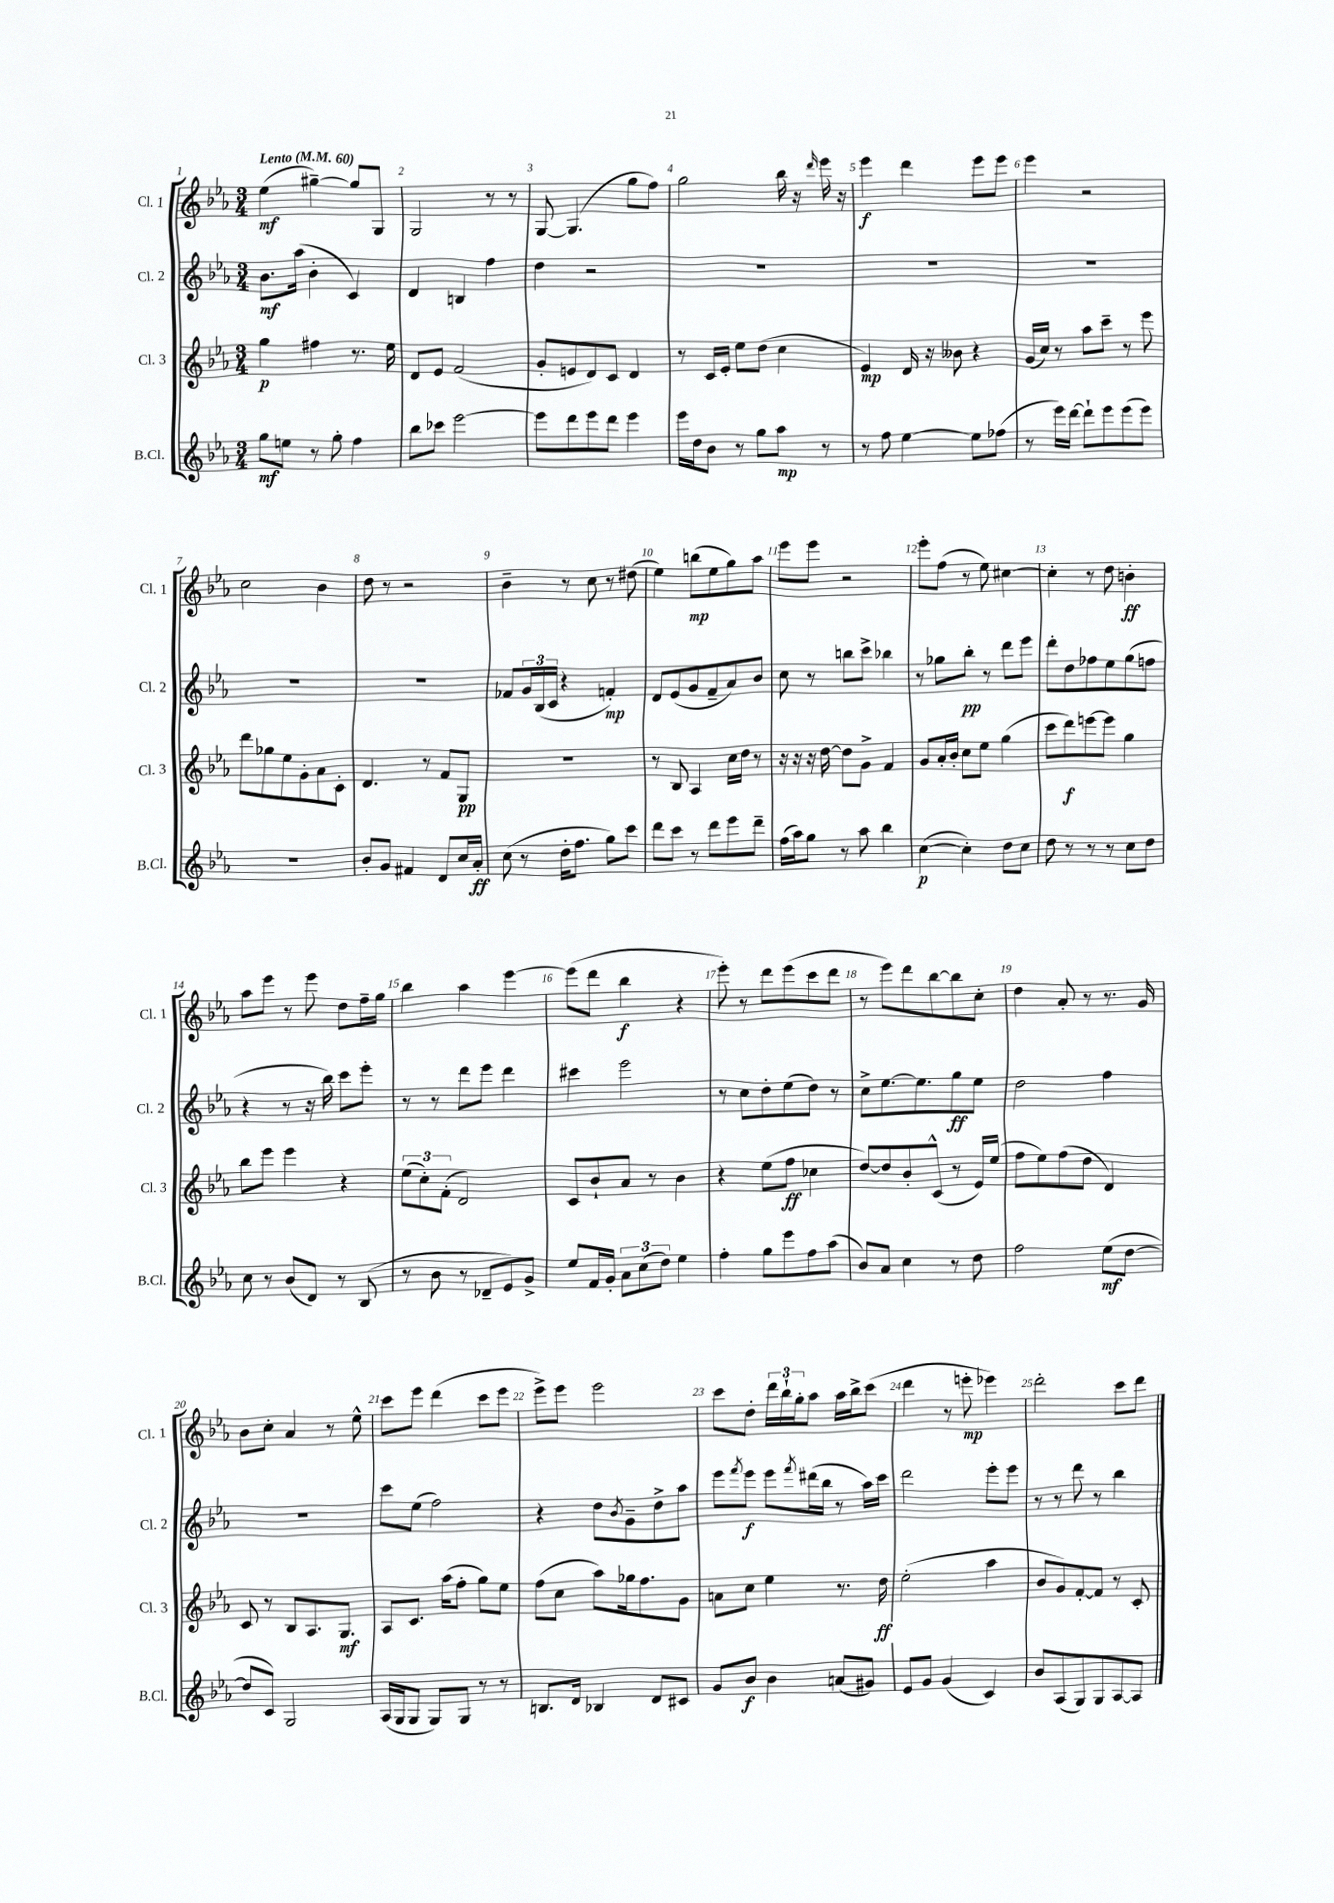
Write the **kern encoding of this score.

**kern	**dynam	**kern	**dynam	**kern	**dynam	**kern	**dynam
*part4	*part4	*part3	*part3	*part2	*part2	*part1	*part1
*staff4	*staff4	*staff3	*staff3	*staff2	*staff2	*staff1	*staff1
*I"B.Cl.	*	*I"Cl. 3	*	*I"Cl. 2	*	*I"Cl. 1	*
*I'B.Cl.	*	*I'Cl. 3	*	*I'Cl. 2	*	*I'Cl. 1	*
*clefG2	*	*clefG2	*	*clefG2	*	*clefG2	*
*k[b-e-a-]	*	*k[b-e-a-]	*	*k[b-e-a-]	*	*k[b-e-a-]	*
*M3/4	*	*M3/4	*	*M3/4	*	*M3/4	*
*MM60	*	*MM60	*	*MM60	*	*MM60	*
=1	=1	=1	=1	=1	=1	=1	=1
!	!	!	!	!	!	!LO:TX:a:B:t=Lento	!
8gg\L	mf	4gg\	p	8.b-\L	mf	(4ee-\	mf
8een\J	.	.	.	.	.	.	.
.	.	.	.	(16aa-\Jk	.	.	.
8r	.	4ff#X\	.	4b-'\	.	[4gg#X~\)	.
8gg'\	.	.	.	.	.	.	.
4ff\	.	8.r	.	4c/)	.	8gg#/L]	.
.	.	.	.	.	.	8G/J	.
.	.	16ee-\	.	.	.	.	.
=2	=2	=2	=2	=2	=2	=2	=2
8bb-\L	.	8d/L	.	4d/	.	2G/	.
8ccc-X\J	.	8e-/J	.	.	.	.	.
[2eee-\	.	(2f/	.	4Bn/	.	.	.
.	.	.	.	4ff\	.	8r	.
.	.	.	.	.	.	8r	.
=3	=3	=3	=3	=3	=3	=3	=3
8eee-\L]	.	8g'/L	.	4dd\	.	[8G/	.
8ddd\	.	8en/	.	.	.	(4.G/]	.
8eee-\	.	8d/)	.	2r	.	.	.
8ddd\J	.	8c/J	.	.	.	.	.
4eee-\	.	4d/	.	.	.	8gg\L	.
.	.	.	.	.	.	8ff\J)	.
=4	=4	=4	=4	=4	=4	=4	=4
16eee-\LL	.	8r	.	2.r	.	2gg\	.
16dd\J	.	.	.	.	.	.	.
8b-\J	.	16c/LL	.	.	.	.	.
.	.	16e-'/JJ	.	.	.	.	.
8r	.	8ee-\L	.	.	.	.	.
8gg\L	.	(8dd\J	.	.	.	.	.
8aa-\J	mp	4cc\	.	.	.	16bb-\	.
.	.	.	.	.	.	16r	.
.	.	.	.	.	.	16qqddd/	.
8r	.	.	.	.	.	16eee-\	.
.	.	.	.	.	.	16r	.
=5	=5	=5	=5	=5	=5	=5	=5
8r	.	4e-/)	mp	2.r	.	4eee-\	f
8ff\	.	.	.	.	.	.	.
[4ee-\	.	16d/	.	.	.	4ddd\	.
.	.	16r	.	.	.	.	.
.	.	8b--X\	.	.	.	.	.
8ee-\L]	.	4r	.	.	.	8eee-\L	.
(8ff-X\J	.	.	.	.	.	8eee-\J	.
=6	=6	=6	=6	=6	=6	=6	=6
8r	.	(16g/LL	.	2.r	.	4eee-\	.
.	.	16cc/JJ)	.	.	.	.	.
16eee-\LL)	.	8r	.	.	.	.	.
[16ddd\JJ	.	.	.	.	.	.	.
8ddd`\L]	.	8aa-\L	.	.	.	2r	.
8eee-\	.	8ccc~\J	.	.	.	.	.
(8eee-\	.	8r	.	.	.	.	.
8eee-\J)	.	8eee-\	.	.	.	.	.
!!LO:LB:g=z
=7	=7	=7	=7	=7	=7	=7	=7
2.r	.	8ddd\L	.	2.r	.	2cc\	.
.	.	8gg-X\	.	.	.	.	.
.	.	8ee-\	.	.	.	.	.
.	.	8g'\	.	.	.	.	.
.	.	8a-\	.	.	.	4b-\	.
.	.	8c'\J	.	.	.	.	.
=8	=8	=8	=8	=8	=8	=8	=8
8b-'/L	.	4.d/	.	2.r	.	8dd\	.
8g/J	.	.	.	.	.	8r	.
4f#X/	.	.	.	.	.	2r	.
.	.	8r	.	.	.	.	.
8d/L	.	8f/L	.	.	.	.	.
16cc/L	.	8G/J	pp	.	.	.	.
16a-'/JJ	ff	.	.	.	.	.	.
=9	=9	=9	=9	=9	=9	=9	=9
(8cc\	.	2.r	.	8f-X/L	.	4b-~\	.
8r	.	.	.	24g/L	.	.	.
.	.	.	.	(24B-/	.	.	.
.	.	.	.	24c/JJ	.	.	.
16dd'\KL	.	.	.	4r	.	8r	.
8.ff\J	.	.	.	.	.	.	.
.	.	.	.	.	.	8cc\	.
8gg\L)	.	.	.	4fn'/)	mp	8r	.
8ccc\J	.	.	.	.	.	(8dd#X\	.
=10	=10	=10	=10	=10	=10	=10	=10
8ddd\L	.	8r	.	8d/L	.	4ee-\)	.
8ccc\J	.	8B-/	.	(8e-/	.	.	.
8r	.	4A-/	.	8g/	.	(8bbn\L	mp
8ddd\L	.	.	.	8f~/	.	8ee-\	.
8eee-\	.	16cc\LL	.	8a-/)	.	8gg\)	.
.	.	16dd\JJ	.	.	.	.	.
8ddd~\J	.	8r	.	8b-/J	.	8aa-\J	.
=11	=11	=11	=11	=11	=11	=11	=11
(16ff\LL	.	16r	.	8cc\	.	8eee-\L	.
16aa-\J)	.	16r	.	.	.	.	.
8gg\J	.	16r	.	8r	.	8eee-\J	.
.	.	[16dd\	.	.	.	.	.
8r	.	8dd\L]	.	8bbn\L	.	2r	.
8aa-\	.	8g^\J	.	8ccc^\J	.	.	.
4bb-\	.	4f/	.	4bb-X\	.	.	.
=12	=12	=12	=12	=12	=12	=12	=12
([4cc\	p	8g/L	.	8r	.	8eee-'\L	.
.	.	16a-'/L	.	8gg-X\L	.	(8ff\J	.
.	.	16b-'/JJ	.	.	.	.	.
4cc'\])	.	8cc\L	.	8bb-'\J	pp	8r	.
.	.	8ee-\J	.	8r	.	8ee-\)	.
8dd\L	.	(4gg\	.	8ddd\L	.	[4cc#X\	.
8cc\J	.	.	.	8eee-\J	.	.	.
=13	=13	=13	=13	=13	=13	=13	=13
8dd\	.	8ccc\L	.	8ddd'\L	.	4cc#'\]	.
8r	.	8ddd\)	f	8dd\	.	.	.
8r	.	[8eeen\	.	8ff-X\	.	8r	.
8r	.	8eee\J]	.	8ee-\	.	8dd\	.
8cc\L	.	4gg\	.	(8gg\	.	4bn'\	ff
8dd\J	.	.	.	8ffn\J	.	.	.
!!LO:LB:g=z
=14	=14	=14	=14	=14	=14	=14	=14
8cc\	.	8bb-\L	.	4r	.	8aa-\L	.
8r	.	8eee-\J	.	.	.	8eee-\J	.
(8b-/L	.	4eee-\	.	8r	.	8r	.
8d/J)	.	.	.	16r	.	8eee-\	.
.	.	.	.	16bb-\)	.	.	.
8r	.	4r	.	8ccc\L	.	8dd\L	.
(8B-/	.	.	.	8eee-'\J	.	16ff~\L	.
.	.	.	.	.	.	16gg\JJ	.
=15	=15	=15	=15	=15	=15	=15	=15
8r	.	(12ee-\L	.	8r	.	4bb-\	.
.	.	12cc'\)	.	.	.	.	.
8b-\	.	.	.	8r	.	.	.
.	.	(12f'\J	.	.	.	.	.
8r	.	2d/)	.	8ddd\L	.	4aa-\	.
8d-X~/L	.	.	.	8eee-\J	.	.	.
8e-/)	.	.	.	4ddd\	.	[4eee-\	.
8g^/J	.	.	.	.	.	.	.
=16	=16	=16	=16	=16	=16	=16	=16
8ee-/L	.	8c/L	.	4ccc#X\	.	(8eee-\L]	.
16f/L	.	8b-`/	.	.	.	8ddd\J	.
16g'/JJ	.	.	.	.	.	.	.
12a-\L	.	8a-/J	.	2eee-\	.	4bb-\	f
(12cc\	.	.	.	.	.	.	.
.	.	8r	.	.	.	.	.
12dd\J)	.	.	.	.	.	.	.
4ee-\	.	4b-\	.	.	.	4r	.
=17	=17	=17	=17	=17	=17	=17	=17
4ff'\	.	4r	.	8r	.	8eee-'\)	.
.	.	.	.	8cc\L	.	8r	.
8gg\L	.	(8ee-\L	.	8dd'\	.	8ddd\L	.
8eee-\	.	8ff\J	ff	(8ee-\	.	(8eee-\	.
8ff\	.	4cc-X\	.	8dd\J)	.	8ccc\	.
(8aa-\J	.	.	.	8r	.	8ddd\J	.
=18	=18	=18	=18	=18	=18	=18	=18
8b-/L)	.	[8dd/L)	.	8cc^\L	.	8r	.
8a-/J	.	8dd/]	.	[8.ee-\	.	8eee-\L)	.
4cc\	.	8b-'/	.	.	.	8ddd\	.
.	.	.	.	8.ee-\]	.	.	.
.	.	(8c^^/J	.	.	.	[8bb-\	.
8r	.	8r	.	8gg\	ff	8bb-\]	.
8dd\	.	16e-/LL)	.	8ee-\J	.	8cc'\J	.
.	.	(16ee-/JJ	.	.	.	.	.
=19	=19	=19	=19	=19	=19	=19	=19
2ff\	.	8ff\L	.	2dd\	.	4dd\	.
.	.	8ee-\)	.	.	.	.	.
.	.	(8ff\	.	.	.	8a-'/	.
.	.	8dd\J	.	.	.	8r	.
(8ee-\L	mf	4d/)	.	4ff\	.	8.r	.
[8dd\J	.	.	.	.	.	.	.
.	.	.	.	.	.	16g/	.
!!LO:LB:g=z
=20	=20	=20	=20	=20	=20	=20	=20
8dd/L]	.	8c/	.	2.r	.	8b-\L	.
8c/J)	.	8r	.	.	.	8cc'\J	.
2G/	.	8B-/L	.	.	.	4a-/	.
.	.	8.A-/	.	.	.	.	.
.	.	.	.	.	.	8r	.
.	.	8.G/J	mf	.	.	.	.
.	.	.	.	.	.	8ee-^^\	.
=21	=21	=21	=21	=21	=21	=21	=21
(16A-/LL	.	8A-/L	.	8ccc\L	.	8ccc\L	.
16G/J	.	.	.	.	.	.	.
8G/J	.	8.c/J	.	(8ee-\J	.	8eee-\J	.
8G/L)	.	.	.	2ff\)	.	(4ddd\	.
.	.	(16aa-\KL	.	.	.	.	.
8G/J	.	8ff'\J	.	.	.	.	.
8r	.	8gg\L)	.	.	.	8ccc\L	.
8r	.	8ee-\J	.	.	.	8eee-\J	.
=22	=22	=22	=22	=22	=22	=22	=22
8.Bn/L	.	(8ff\L	.	4r	.	8eee-^\L)	.
.	.	8cc\J	.	.	.	8eee-\J	.
16d/Jk	.	.	.	.	.	.	.
4B-X/	.	8aa-\L)	.	8dd\L	.	2eee-\	.
.	.	.	.	8qb-/	.	.	.
.	.	16gg-X\k	.	8g~\	.	.	.
.	.	8.ff\	.	.	.	.	.
8d/L	.	.	.	8dd^\	.	.	.
8c#X/J	.	8g\J	.	8aa-\J	.	.	.
=23	=23	=23	=23	=23	=23	=23	=23
8g/L	.	8an\L	.	8eee-\L	.	8ccc\L	.
.	.	.	.	8qfff/	.	.	.
8b-/J	f	8cc\J	.	8eee-\J	f	8dd'\J	.
4b-\	.	4ee-\	.	8eee-\L	.	24ddd\LL	.
.	.	.	.	.	.	24bb-`\	.
.	.	.	.	.	.	24gg'\J	.
.	.	.	.	8qfff/	.	.	.
.	.	.	.	(16ddd#X\L	.	8aa-\J	.
.	.	.	.	16bb-\JJ	.	.	.
(8an/L	.	8.r	.	8r	.	16aa-\LL	.
.	.	.	.	.	.	16bb-^\J	.
8g#X/J)	.	.	.	16aa-\LL)	.	(8ccc\J	.
.	.	16dd\	ff	16ccc\JJ	.	.	.
=24	=24	=24	=24	=24	=24	=24	=24
8e-/L	.	(2ee-'\	.	2ddd\	.	4ddd\	.
8g/J	.	.	.	.	.	.	.
(4g/	.	.	.	.	.	8r	.
.	.	.	.	.	.	8eeen'\	mp
4c/)	.	4aa-\	.	8eee-'\L	.	4eee-X\)	.
.	.	.	.	8eee-\J	.	.	.
=25	=25	=25	=25	=25	=25	=25	=25
8b-/L	.	8b-/L	.	8r	.	2ddd'\	.
(8A-/	.	8g/)	.	8r	.	.	.
8G/)	.	[8f'/	.	8ddd\	.	.	.
8G/	.	8f/J]	.	8r	.	.	.
[8A-/	.	8r	.	4bb-\	.	8ccc\L	.
8A-/J]	.	8c'/	.	.	.	8ddd\J	.
==	==	==	==	==	==	==	==
*-	*-	*-	*-	*-	*-	*-	*-
